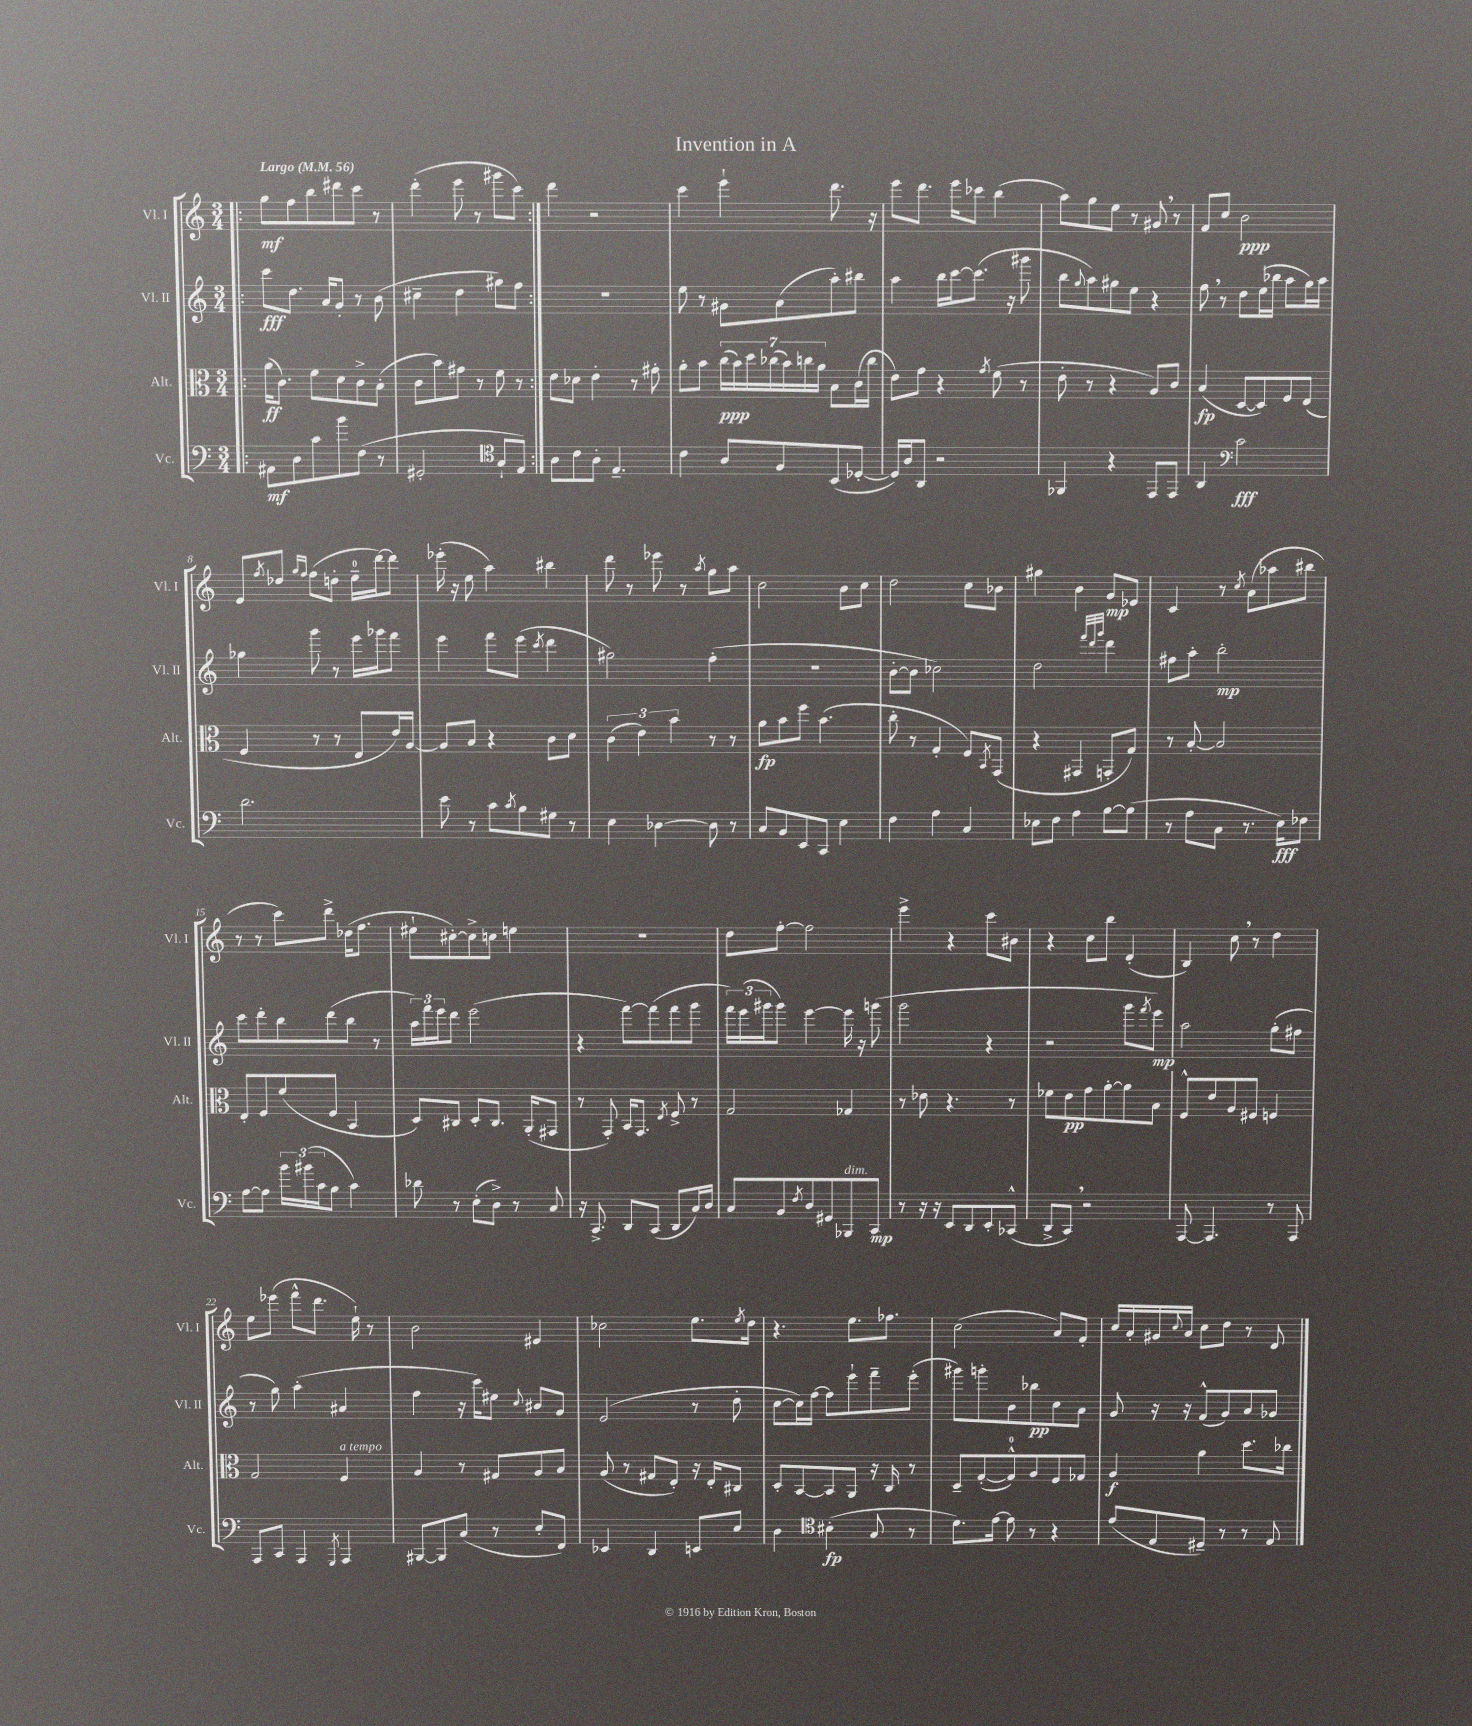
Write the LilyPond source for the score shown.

\header { title = "Invention in A" }
<<
\new StaffGroup <<
\new Staff = "s0" \with { instrumentName = "Vl. I" shortInstrumentName = "Vl. I" } {
    \clef treble \key c \major \numericTimeSignature \time 3/4 \tempo "Largo" 4 = 56
    \repeat volta 2 { \bar ".|:" g''8\mf f''8 b''8 dis'''8 c'''8 r8 |
    d'''4-.( e'''8 r8 gis'''8 c'''8) | }
    d'''4 r2 |
    c'''4 e'''4-! d'''8. r16 |
    e'''8 d'''8. e'''16 ces'''8 b''4( |
    a''8) g''8 e''8 r8 gis'8 \breathe r8 |
    f'8 c''8 b'2\ppp |
    e'8 \acciaccatura { f''8 } des''8 \grace { g''16 f''16 } f''8( d''8-. e''16-0-- d'''16~) d'''8 |
    ees'''16-.( r16 e''8 a''4) bis''4 |
    d'''8 r8 ees'''8 r8 \acciaccatura { a''8 } g''8 a''8 |
    c''2 b'8 c''8 |
    d''2 c''8 bes'8 |
    gis''4 b'4 g'8\mp ees'8 |
    c'4 r8 \acciaccatura { c''8 } a'8( aes''8 bis''8 |
    r8 r8 c'''8) d'''8-> des''16( f''8. |
    eis''8-! cis''8~-.) cis''8-> c''8 e''4 |
    R2. |
    d''8 f''8~-. f''2 |
    e'''4-> r4 c'''8 bis'8 |
    r4 c''8 b''8 d'4-.( |
    b4) c''8 \breathe r8 d''4 |
    e''8 ees'''8( f'''8-^ d'''8. e''16-!) r8 |
    b'2 eis'4 |
    ces''2 e''8. \acciaccatura { e''8 } d''16 |
    r4. e''8. fes''8. |
    c''2( a'8) f'8-. |
    c''16 a'16-. gis'16 \appoggiatura { c''8 } a'16 c''8 d''8 r8 d'8 \bar "|." |
}
\new Staff = "s1" \with { instrumentName = "Vl. II" shortInstrumentName = "Vl. II" } {
    \clef treble \key c \major \numericTimeSignature \time 3/4
    \repeat volta 2 { \bar ".|:" c'''8\fff d''8. a'16 g'8-. r8 b'8( |
    cis''4-- d''4 gis''8) f''8 | }
    R2. |
    e''8 r8 gis'8 a'8( a''8-.) bis''8 |
    a''4 b''16 c'''16~ c'''8.( r16 gis'''8 |
    b''8 \appoggiatura { g''8 } a''8) gis''8 e''8 r4 |
    f''8 \breathe r8 d''8 e''16( bes''16 a''8 g''16) a''16 |
    ges''4 g'''8 r8 e'''16 ges'''16 f'''8 |
    e'''4 f'''8 e'''8( \acciaccatura { c'''8 } d'''4 |
    gis''2) f''4-.( |
    R2. |
    b'8~-. b'8 ces''2) |
    d''2 \grace { f'''32 d'''32 g'''32 } d'''4 |
    fis''8 a''8-. b''2-.\mp |
    c'''8 d'''8-. b''8 d'''8( b''8 r8 |
    \tuplet 3/2 { a''16) f'''16 e'''16 } d'''8 e'''2( |
    r4 f'''8~) f'''8( f'''8 g'''8 |
    \tuplet 3/2 { f'''16) e'''16( gis'''16 } gis'''8) e'''4~ e'''16 r16 g'''8( |
    g'''2 r4 |
    r2 g'''8 \acciaccatura { f'''8 } e'''8\mp) |
    a''2 g''8-.( fis''8 |
    r8 g''8) a''4-.( ais'4 |
    f''4 r16 c'''16) eis''8 \appoggiatura { c''8 } bis'8 g'8 |
    e'2( r8 d''8-. |
    c''8~ c''16) f''16~ f''8 e'''8-! f'''8-- e'''8-.( |
    gis'''8) g'''8-. b'8 bes''8\pp c''8 a'8 |
    g'8 r16 r16 f'8-^( g'8) a'8 ges'8 \bar "|." |
}
\new Staff = "s2" \with { instrumentName = "Alt." shortInstrumentName = "Alt." } {
    \clef alto \key c \major \numericTimeSignature \time 3/4
    \repeat volta 2 { \bar ".|:" a'16\ff( c'8.) f'8 d'8 c'8-> b8-.( |
    c'8 b'8) gis'8 r8 f'8 r8 | }
    e'8 des'8 e'4-. r8 gis'8-. |
    a'8-. b'8 \tuplet 7/4 { c''16\ppp( b'16) d''16 ces''16( b'16) c''16 a'16 } b8 c'16( c''16 |
    e'8) g'8 r4 \acciaccatura { g'8 } f'8( r8 |
    e'8-. r8 r4 a8) c'8 |
    b4\fp( d8~ d8) f8 e8( |
    f4 r8 r8 e8 e'16) a16~ |
    a8 b8 r4 c'8 d'8 |
    \tuplet 3/2 { c'4( e'4) b'4 } r8 r8 |
    a'8\fp b'8 f''8 b'4.( |
    c''8-. r8 g4-. f8) \acciaccatura { b,8 } g,8( |
    r4 gis,4 g,8-. g8) |
    r8 b8~-. b2 |
    e8-. f8 f'8( f8 b,4 |
    d8) cis8 d8-. cis8. a,16-.( gis,8 |
    r8 g,8-.) b,16 g,8. \acciaccatura { e8 } f8-> r8 |
    g2 ges4 |
    r8 ees'8 r4. r8 |
    fes'8 e'8\pp g'8 a'8~-. a'8 b8 |
    f8-^ e'8 a8 fis8 f4 |
    g2 f4^\markup { \italic "a tempo" } |
    a4 r8 gis8 a8 b8 |
    a8( r8 gis8 e8-.) r16 e16-. cis8 |
    d8-. b,8~ b,8 a,8 r16 c16 r8 |
    d8-- g8~-.( g8-0-^) a8 f8 ges8 |
    a4\f a'4 d''8. ces''16 \bar "|." |
}
\new Staff = "s3" \with { instrumentName = "Vc." shortInstrumentName = "Vc." } {
    \clef bass \key c \major \numericTimeSignature \time 3/4
    \repeat volta 2 { \bar ".|:" ais,8\mf d8 c'8 b'8 f8( r8 |
    gis,2-. \clef tenor g8-! e8) | }
    a8 c'8 a8-. e4.-- |
    c'4 a8 f8 b,8( des8~-. |
    des16) a16 a,8 r2 |
    fes,4 r4 e,8 e,8 |
    a,4 \clef bass c'2\fff |
    d'2. |
    e'8 r8 c'8 \acciaccatura { c'8 } b8 gis8 r8 |
    e4 des4~ des8 r8 |
    c8 b,8 e,8 c,8 e4 |
    f4 a4 c4 |
    ees8 f8 a4 b8~ b8( |
    r8 a8 c8 r8. e16\fff) fes8 |
    a8~ a8 \tuplet 3/2 { b'16 bis'16( c'16 } b8 c'4) |
    des'8 r8 e8-.( d8->) r8 c8 |
    r16 c,8.-> d,8 c,8( d,8 c16) d16 |
    c8 b,8 \acciaccatura { f8 } d8 gis,8 bes,,8^\markup { \italic "dim." } c,8\mp |
    r8 r16 r16 e,8 d,8 e,8-. ces,8-^( |
    d,8-> c,8) \breathe r2 |
    a,,8~ a,,4. r8 a,,8 |
    a,,8 c,8 a,,4 \acciaccatura { g,,8 } a,,4 |
    bis,,8~ bis,,8 c8( r8 e8-. f,8) |
    ees,4 d,4 e,8 e8 |
    d4 \clef tenor bis4-.\fp( g8 r8 |
    d'8.) e'16~ e'8 r8 r4 |
    e'8( e8 dis8--) r8 r8 e8 \bar "|." |
}
>>
>>
